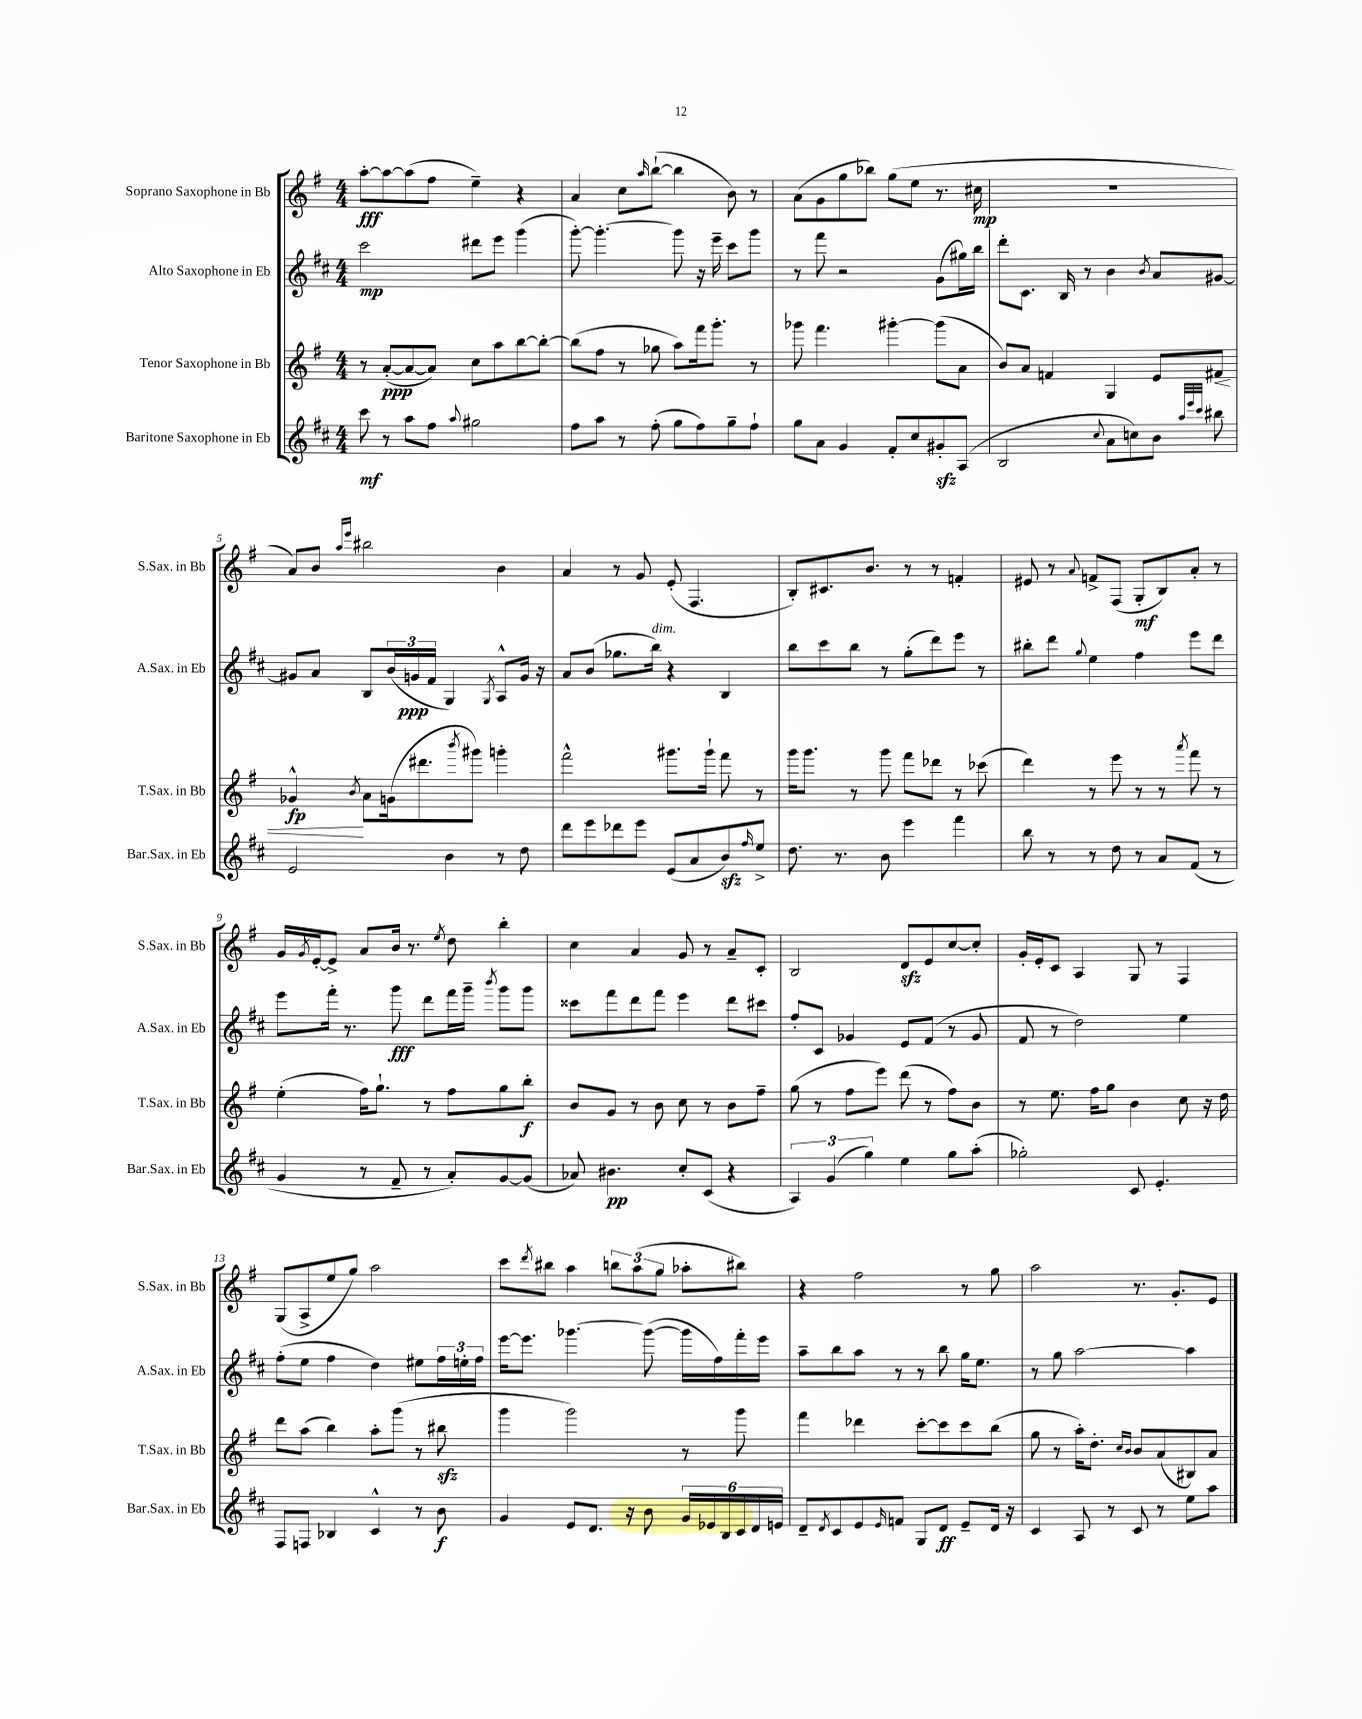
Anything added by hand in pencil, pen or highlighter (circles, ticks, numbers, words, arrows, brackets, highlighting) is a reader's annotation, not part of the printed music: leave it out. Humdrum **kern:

**kern	**kern	**kern	**kern
*staff4	*staff3	*staff2	*staff1
*clefG2	*clefG2	*clefG2	*clefG2
*k[f#c#]	*k[f#]	*k[f#c#]	*k[f#]
*M4/4	*M4/4	*M4/4	*M4/4
8ccc#\	8r	2ccc#\	[8aa'\L
8r	([8a'/L	.	8aa\_
8aa\L	8a/_	.	(8aa\]
8ff#\J	8a/]J)	.	8ff#\J
8qqaa/	.	.	.
2gg#\	8cc\L	8ddd#\L	4ee~\)
.	8aa\	8eee\J	.
.	[8bb\	(4ggg\	4r
.	8bb'\_J	.	.
=	=	=	=
8ff#\L	(8bb\]L	[8ggg'\)	4a/
8aa\J	8ff#\J	4.ggg'\_	.
8r	8r	.	8cc\L
.	.	.	16qqaa/
(8ff#'\	8gg-\	.	([8bb`\J
8gg\L	8aa\L)	8ggg\]	4bb\]
8ff#\)	16fff#\k	16r	.
.	8.ggg'\J	16eee~\	.
8gg~\	.	8ccc#\L	8b\)
8ff#`\J	8r	8ggg\J	8r
=	=	=	=
8gg\L	8ggg-\	8r	(8a\L
8a\J	4.fff#\	8fff#\	8g\
4g/	.	2r	8gg\
.	.	.	8bb-\J)
8f#'/L	[4ggg#'\	.	(8gg\L
8cc#/	.	.	8ee\J
8g#'/	(8ggg#\]L	(8g\L	8.r
(8A/J	8a\J	16gg#\L)	.
.	.	16bb\JJ	16cc#\
=	=	=	=
2B/	8b/L)	8ddd'\L	1r
.	8a/J	8.c#\J	.
.	4f/	.	.
.	.	16B/	.
.	.	8r	.
8qqcc#/	.	.	.
8a\L	4G/	4b\	.
8cc\)	.	.	.
.	.	8qb/	.
8b\J	8e/L	8a/L	.
32qqaa/LLL	.	.	.
32qqeee/	.	.	.
32qqccc#/JJJ	.	.	.
8bb#\	8f#/J	[8g#/J	.
=	=	=	=
2e/	4g-^^/	8g#/]L	8a/L)
.	.	8a/J	8b/J
.	.	.	16qqaa/LL
.	8qb/	.	16qqeee/JJ
.	8a\L	8B/L	2bb#\
.	(16g\k	(24b/L	.
.	.	24g/	.
.	8.ddd#\	.	.
.	.	24f#/JJ	.
4b\	.	4G/)	.
.	8qbbb/	.	.
.	8ggg#\J)	.	.
.	.	8qG/	.
8r	4ggg'\	8A^^/L	4b\
8dd\	.	16g/Jk	.
.	.	16r	.
=	=	=	=
8ddd\L	2fff#^^\	8a/L	4a/
8eee\	.	(8b/J	.
8ddd-\	.	8.gg-\L	8r
8eee\J	.	.	8g/
.	.	16bb\Jk)	.
(8e/L	8.ggg#\L	4r	(8e'/
8a/	.	.	4.F#/
.	16ggg#`\Jk	.	.
8b/)	8fff#\	4B/	.
16qqff#/	.	.	.
8ee^/J	8r	.	.
=	=	=	=
8.dd\	16ggg\LK	8bb\L	8B'/L)
.	8.ggg\J	.	.
.	.	8ccc#\	8.c#/
8.r	.	.	.
.	8r	8bb\J	.
.	.	.	8.b/J
8b\	8ggg\	8r	.
4eee\	8fff#\L	(8gg'\L	8r
.	8ddd-\J	8ddd\)	8r
4fff#\	8r	8eee\J	4f'/
.	(8ccc-\	8r	.
=	=	=	=
8bb\	4ddd\)	8bb#'\L	8e#/
8r	.	8ddd\J	8r
.	.	8qqgg/	8qqa/
8r	8r	4ee\	8f^/L
8dd\	8eee\	.	(8F#/J
8r	8r	4ff#\	8G'/L
8a/L	8r	.	8B/)
.	8qaaa/	.	.
(8f#/J	8fff#\	8eee\L	8a'/J
8r	8r	8ddd\J	8r
=	=	=	=
4g/	(4ee'\	8eee\L	16g/LL
.	.	.	8qg/
.	.	.	[16e'/J
.	.	16fff#'\Jk	8e^/]J
.	.	8.r	.
8r	16ff#\LK)	.	8a/L
.	8.gg`\J	.	.
8f#~/	.	8ggg\	16b/Jk
.	.	.	8.r
8r	8r	8ddd\L	.
.	.	.	8qee/
8a'/L)	8ff#\L	16fff#\L	8dd\
.	.	16ggg~\JJ	.
.	.	8qbbb/	.
[8g/	8gg\	8ggg\L	4bb'\
(8g/]J	8bb'\J	8ggg\J	.
=	=	=	=
8a-/)	8b/L	8ccc##\L	4cc\
4.b#\	8g/J	8fff#\	.
.	8r	8ddd\	4a/
.	8b\	8fff#\J	.
8cc#'/L	8cc\	4eee\	8g/
(8c#/J	8r	.	8r
4r	8b\L	8ddd\L	8a~/L
.	8ff#~\J	8ccc#\J	8c'/J
=	=	=	=
6A/)	(8gg\	8ff#'/L	2B/
.	8r	8c#/J	.
(6g/	.	.	.
.	8ff#\L	4g-/	.
6gg\)	.	.	.
.	8eee\J)	.	.
4ee\	(8ddd\	8e/L	8d/L
.	8r	(8f#/J	8e/
8gg\L	8ff#\L)	8r	[8cc/
(8aa'\J	8b\J	8g-/	8cc'/]J
=	=	=	=
2gg-'\)	8r	8f#/	16g'/LL
.	.	.	16e'/J
.	8.ee\	8r	8c/J
.	.	2dd\)	4A/
.	16ff#\LK	.	.
.	8gg\J	.	.
8c#/	4b\	.	8G/
4.e'/	.	.	8r
.	8cc\	4ee\	4F#/
.	16r	.	.
.	16dd\	.	.
=	=	=	=
8F#/L	8ddd\L	(8ff#'\L	(8G/L
8F/J	(8aa\J	8ee\J	8A^/
4B-/	4bb\)	4ff#\	8ee/
.	.	.	8gg/J)
4c#^^/	8aa'\L	4dd\)	2aa\
.	(8ggg\J	.	.
8r	8r	8ee#\L	.
8b\	8bb#\	24ff#\L	.
.	.	24ee'\	.
.	.	24ff#\JJ	.
=	=	=	=
4g/	4ggg\	[16eee\LK	8ccc\L
.	.	8.eee\]J	.
.	.	.	8qddd/
.	.	.	8bb#\J
8e/L	2ggg\)	[4.ggg-\	4aa\
8.d/J	.	.	.
.	.	.	12bb\L
16r	.	.	.
.	.	.	(12aa\
8b\	.	(8ggg-\_	.
.	.	.	12gg\J
24g/LL	8r	16ggg-\]LL	8aa-'\L
24e-/	.	.	.
.	.	16ff#\)	.
24B/	.	.	.
24c#/	8ggg\	16fff#'\	8bb#\J)
24d/	.	.	.
.	.	16eee\JJ	.
24e/JJ	.	.	.
=	=	=	=
8d~/L	4fff#\	8aa~\L	4r
8qd/	.	.	.
8c#/	.	8bb\	.
8e/	4ddd-\	8aa\J	2ff#\
16qqe/	.	.	.
8f/J	.	8r	.
8G/L	[8ccc'\L	8r	.
8d/J	8ccc\]	8bb\	.
8e~/L	8ccc\	16gg\LK	8r
.	.	8.ee\J	.
16d/Jk	(8bb\J	.	8gg\
16r	.	.	.
=	=	=	=
4c#/	8gg\	8r	2aa\
.	8r	8gg\	.
8A/	16aa'\LK)	[2aa\	.
.	8.dd'\J	.	.
8r	.	.	.
.	16qqcc/LL	.	.
.	16qqb/JJ	.	.
8c#/	8b/L	.	8.r
8r	(8a/	.	.
.	.	.	8.g'/L
8ee\L	8B#/)	4aa\]	.
8aa\J	8a/J	.	8e/J
==	==	==	==
*-	*-	*-	*-
